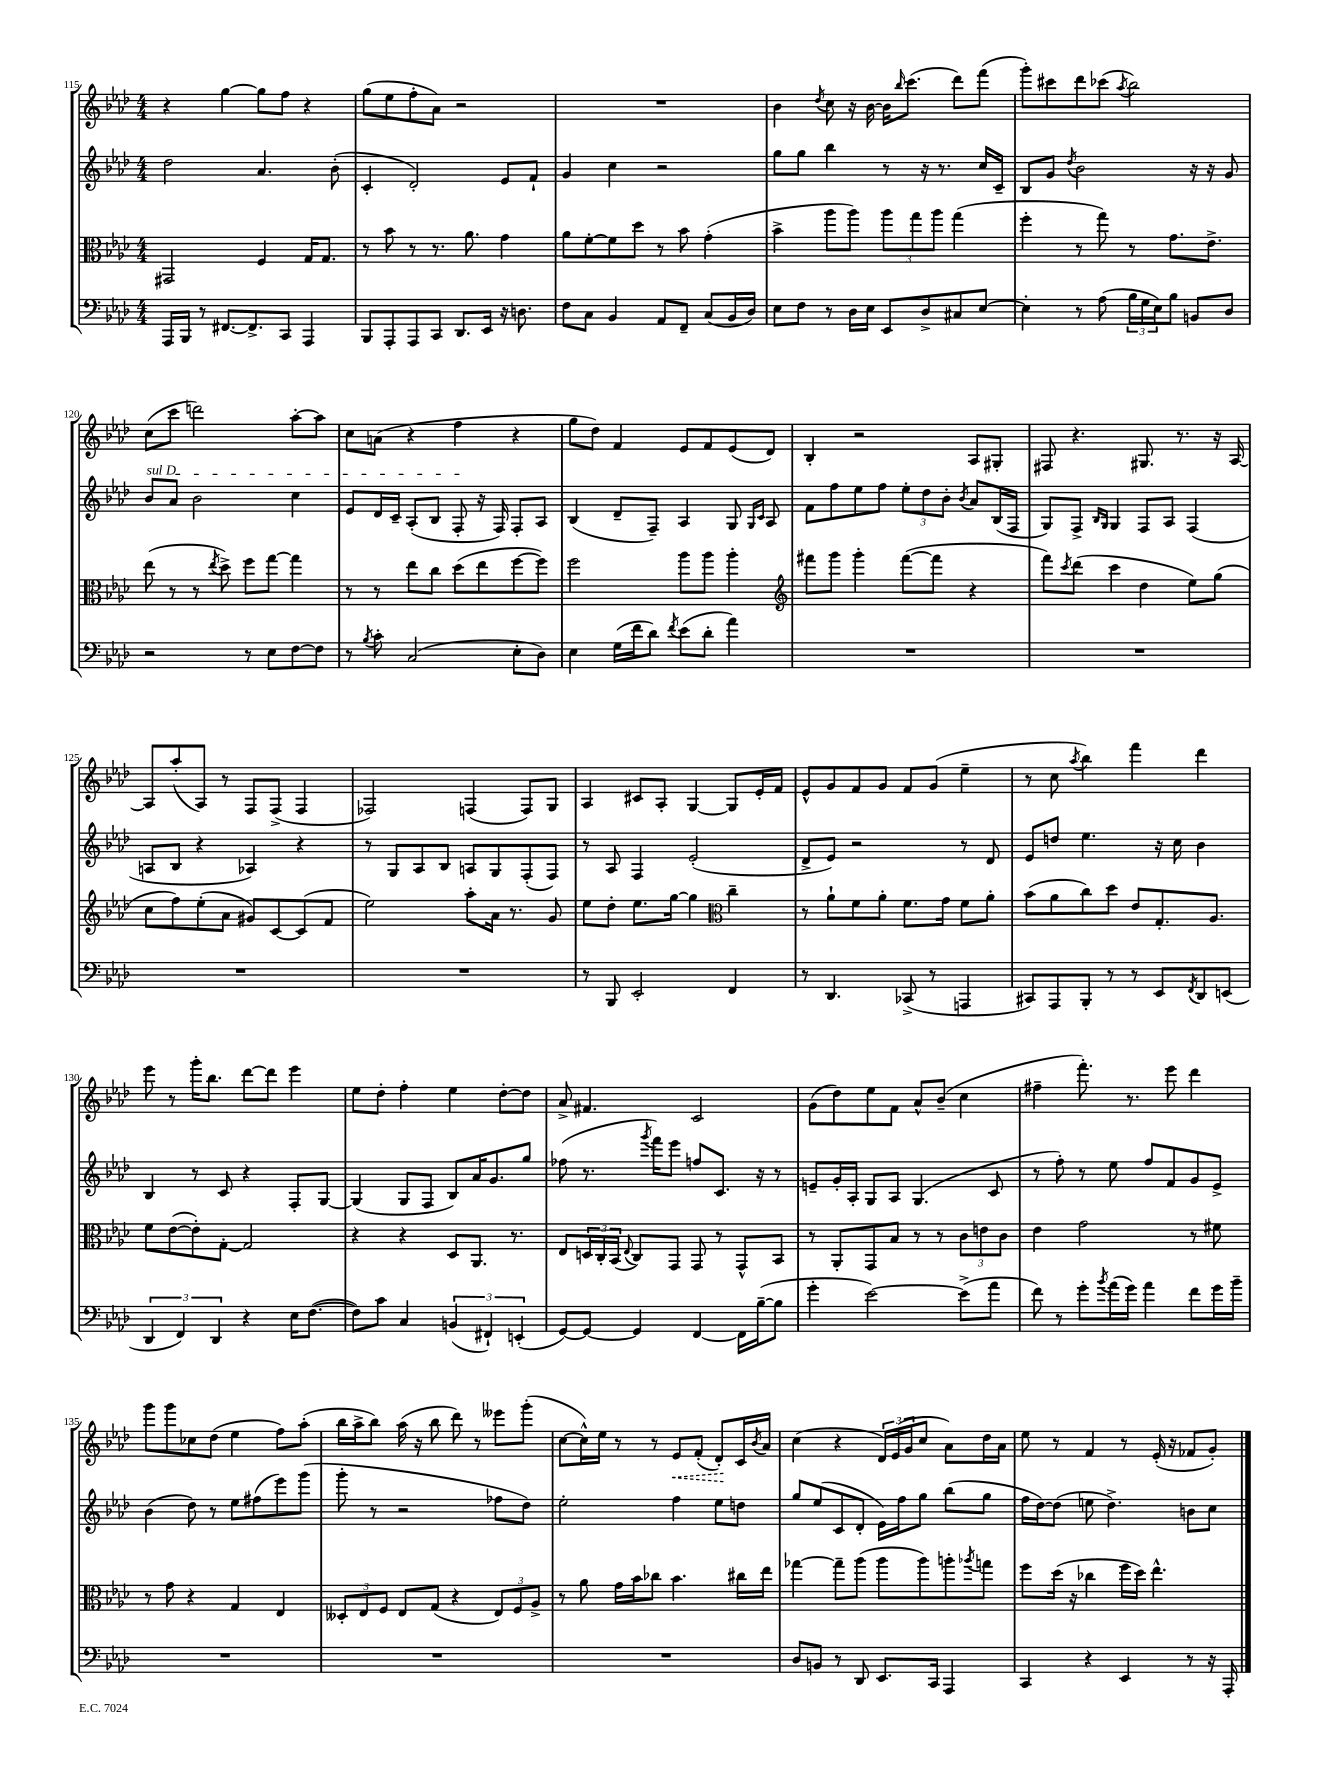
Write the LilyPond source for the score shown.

<<
\new StaffGroup <<
\new Staff = "s0" {
    \clef treble \key aes \major \numericTimeSignature \time 4/4
    r4 g''4~ g''8 f''8 r4 |
    g''8( ees''8 f''8-. aes'8) r2 |
    R1 |
    bes'4 \acciaccatura { des''8 } c''8 r16 bes'16~ bes'16 \grace { bes''16 } c'''8.( des'''8) f'''8( |
    g'''8-.) cis'''8 des'''8 ces'''8( \acciaccatura { aes''8 } bes''2) |
    c''8( c'''8 d'''2) aes''8~-. aes''8 |
    c''8 a'8( r4 f''4 r4 |
    g''8 des''8) f'4 ees'8 f'8 ees'8( des'8) |
    bes4-. r2 aes8 gis8-. |
    fis8 r4. gis8. r8. r16 aes16~ |
    aes8 aes''8-.( aes8) r8 f8 f8->( f4 |
    fes2) f4( f8) g8 |
    aes4 cis'8 aes8-. g4~ g8 ees'16-. f'16 |
    ees'8-^ g'8 f'8 g'8 f'8 g'8( ees''4-- |
    r8 c''8 \acciaccatura { aes''8 } bes''4) f'''4 des'''4 |
    ees'''8 r8 g'''16-. bes''8. des'''8~ des'''8 ees'''4 |
    ees''8 des''8-. f''4-. ees''4 des''8~-. des''8 |
    aes'8-> fis'4. c'2 |
    g'8( des''8) ees''8 f'8 aes'8-^ bes'8--( c''4 |
    fis''4-- f'''8.-.) r8. ees'''8 des'''4 |
    g'''8 g'''8 ces''8 des''8( ees''4 f''8) aes''8-.( |
    bes''16 aes''16-> bes''8) aes''16( r16 bes''8 des'''8) r8 eeses'''8 g'''8-.( |
    c''8~ c''16-^) ees''16 r8 r8 \once \override Hairpin.style = #'dashed-line ees'8\< f'8-.( des'8-.\!) c'16 \acciaccatura { bes'8 } aes'16 |
    c''4( r4 \tuplet 3/2 { des'16) ees'16( g'16 } c''8 aes'8) des''16 aes'16 |
    ees''8 r8 f'4 r8 ees'16-.( r16 fes'8 g'8-.) \bar "|." |
}
\new Staff = "s1" {
    \clef treble \key aes \major \numericTimeSignature \time 4/4
    des''2 aes'4. bes'8-.( |
    c'4-. des'2-.) ees'8 f'8-! |
    g'4 c''4 r2 |
    g''8 g''8 bes''4 r8 r16 r8. c''16 c'16-- |
    bes8 g'8 \acciaccatura { des''8 } bes'2 r16 r16 g'8 |
    \once \override TextSpanner.bound-details.left.text = \markup { \italic "sul D" } bes'8\startTextSpan aes'8 bes'2 c''4 |
    ees'8 des'16 c'16-- aes8-.( bes8 f8-.\stopTextSpan r16 f16) f8-. aes8 |
    bes4( des'8-- f8--) aes4 g8 \grace { g16 c'16 } aes8 |
    f'8 f''8 ees''8 f''8 \tuplet 3/2 { ees''8-. des''8 bes'8-. } \acciaccatura { bes'8 } aes'8 bes16( f16 |
    g8) f8-> \grace { bes16 g16 } g4 f8 aes8 f4( |
    a8 bes8 r4 aes4) r4 |
    r8 g8 aes8 bes8 a8 g8 f8-.( f8) |
    r8 aes8 f4 ees'2-.( |
    des'8-> ees'8) r2 r8 des'8 |
    ees'8 d''8 ees''4. r16 c''16 bes'4 |
    bes4 r8 c'8 r4 f8-. g8~ |
    g4( g8 f8 bes8) aes'16 g'8. g''8 |
    fes''8( r8. \acciaccatura { g'''8 } f'''16) ees'''8 f''8 c'8. r16 r8 |
    e'8-- g'16-. aes16-. g8 aes8 g4.( c'8 |
    r8 f''8-.) r8 ees''8 f''8 f'8 g'8 ees'8-> |
    bes'4( des''8) r8 ees''8 fis''8( ees'''8) g'''8( |
    g'''8-. r8 r2 fes''8 des''8) |
    ees''2-. f''4 ees''8 d''8 |
    g''8 ees''8( c'8 des'8-. ees'16) f''16 g''8 bes''8( g''8 |
    f''16 des''16~) des''8( e''8 des''4.->) b'8 c''8 \bar "|." |
}
\new Staff = "s2" {
    \clef alto \key aes \major \numericTimeSignature \time 4/4
    gis,2 f4 g16 g8. |
    r8 bes'8 r8 r8. aes'8. g'4 |
    aes'8 f'8~-. f'8 des''8 r8 bes'8 g'4-.( |
    bes'4-> aes''8 aes''8) \tuplet 3/2 { aes''8 g''8 aes''8 } g''4( |
    f''4-. r8 g''8) r8 g'8. ees'8.-> |
    ees''8( r8 r8 \acciaccatura { ees''8 } des''8->) f''8 g''8~ g''4 |
    r8 r8 ees''8 c''8 des''8( ees''8 f''8~ f''8) |
    f''2 aes''8 aes''8 aes''4-. |
    \clef treble fis'''8 g'''8 g'''4-. fis'''8~( fis'''8 r4 |
    f'''8) \acciaccatura { c'''8 } des'''8( c'''4 des''4 ees''8) g''8( |
    c''8 f''8) ees''8-.( aes'8 gis'8) c'8~ c'8( f'8 |
    ees''2) aes''8-. aes'16 r8. g'8 |
    ees''8 des''8-. ees''8. g''16~ g''4 \clef alto c''4-- |
    r8 aes'8-! f'8 aes'8-. f'8. g'16 f'8 aes'8-. |
    bes'8( aes'8 c''8) des''8 ees'8 g8.-. aes8. |
    f'8 ees'8~( ees'8-.) g8~-. g2 |
    r4 r4 des8 aes,8. r8. |
    ees8 \tuplet 3/2 { d16 c16-. bes,16( } \appoggiatura { ees8 } c8) g,8 g,8 r8 g,8-^ bes,8 |
    r8 aes,8-. g,8 bes8 r8 r8 \tuplet 3/2 { c'8 e'8 c'8 } |
    ees'4 g'2 r8 fis'8 |
    r8 g'8 r4 g4 ees4 |
    \tuplet 3/2 { deses8-. ees8 f8 } ees8 g8( r4 \tuplet 3/2 { ees8) f8 aes8-> } |
    r8 aes'8 g'16 bes'16 ces''8 bes'4. cis''16 ees''16 |
    ges''4~ ges''8-- aes''8( aes''8 aes''8) a''8-. \acciaccatura { aes''8 } g''8 |
    f''8 des''16( r16 ces''4 f''16 des''16) ees''4.-^ \bar "|." |
}
\new Staff = "s3" {
    \clef bass \key aes \major \numericTimeSignature \time 4/4
    aes,,16 bes,,16 r8 fis,8.~ fis,8.-> c,8 aes,,4 |
    bes,,8 aes,,8-. aes,,8 c,8 des,8. ees,16 r16 d8. |
    f8 c8 bes,4 aes,8 f,8-- c8( bes,16 des16) |
    ees8 f8 r8 des16 ees16 ees,8 des8-> cis8 ees8~ |
    ees4-. r8 aes8( \tuplet 3/2 { bes16 g16 ees16) } bes8 b,8 des8 |
    r2 r8 ees8 f8~ f8 |
    r8 \acciaccatura { bes8 } c'8-. c2( ees8-. des8) |
    ees4 g16( f'16 des'8) \acciaccatura { f'8 } ees'8( des'8-. aes'4) |
    R1 |
    R1 |
    R1 |
    R1 |
    r8 bes,,8 ees,2-. f,4 |
    r8 des,4. ces,8->( r8 a,,4 |
    cis,8) aes,,8 bes,,8-. r8 r8 ees,8 \acciaccatura { f,8 } des,8 e,8( |
    \tuplet 3/2 { des,4 f,4) des,4 } r4 ees16 f8.~( |
    f8) c'8 c4 \tuplet 3/2 { b,4( fis,4-!) e,4-.( } |
    g,8~) g,8~ g,4 f,4~ f,16 bes16~--( bes8 |
    g'4-. ees'2~) ees'8->( aes'8 |
    f'8) r8 g'8-. \acciaccatura { bes'8 } aes'16( g'16) aes'4 f'8 g'16 bes'16-- |
    R1 |
    R1 |
    R1 |
    des8 b,8 r8 des,8 ees,8. c,16 aes,,4 |
    c,4 r4 ees,4 r8 r16 aes,,16-. \bar "|." |
}
>>
>>
\layout { \context { \Score currentBarNumber = #115 } }
